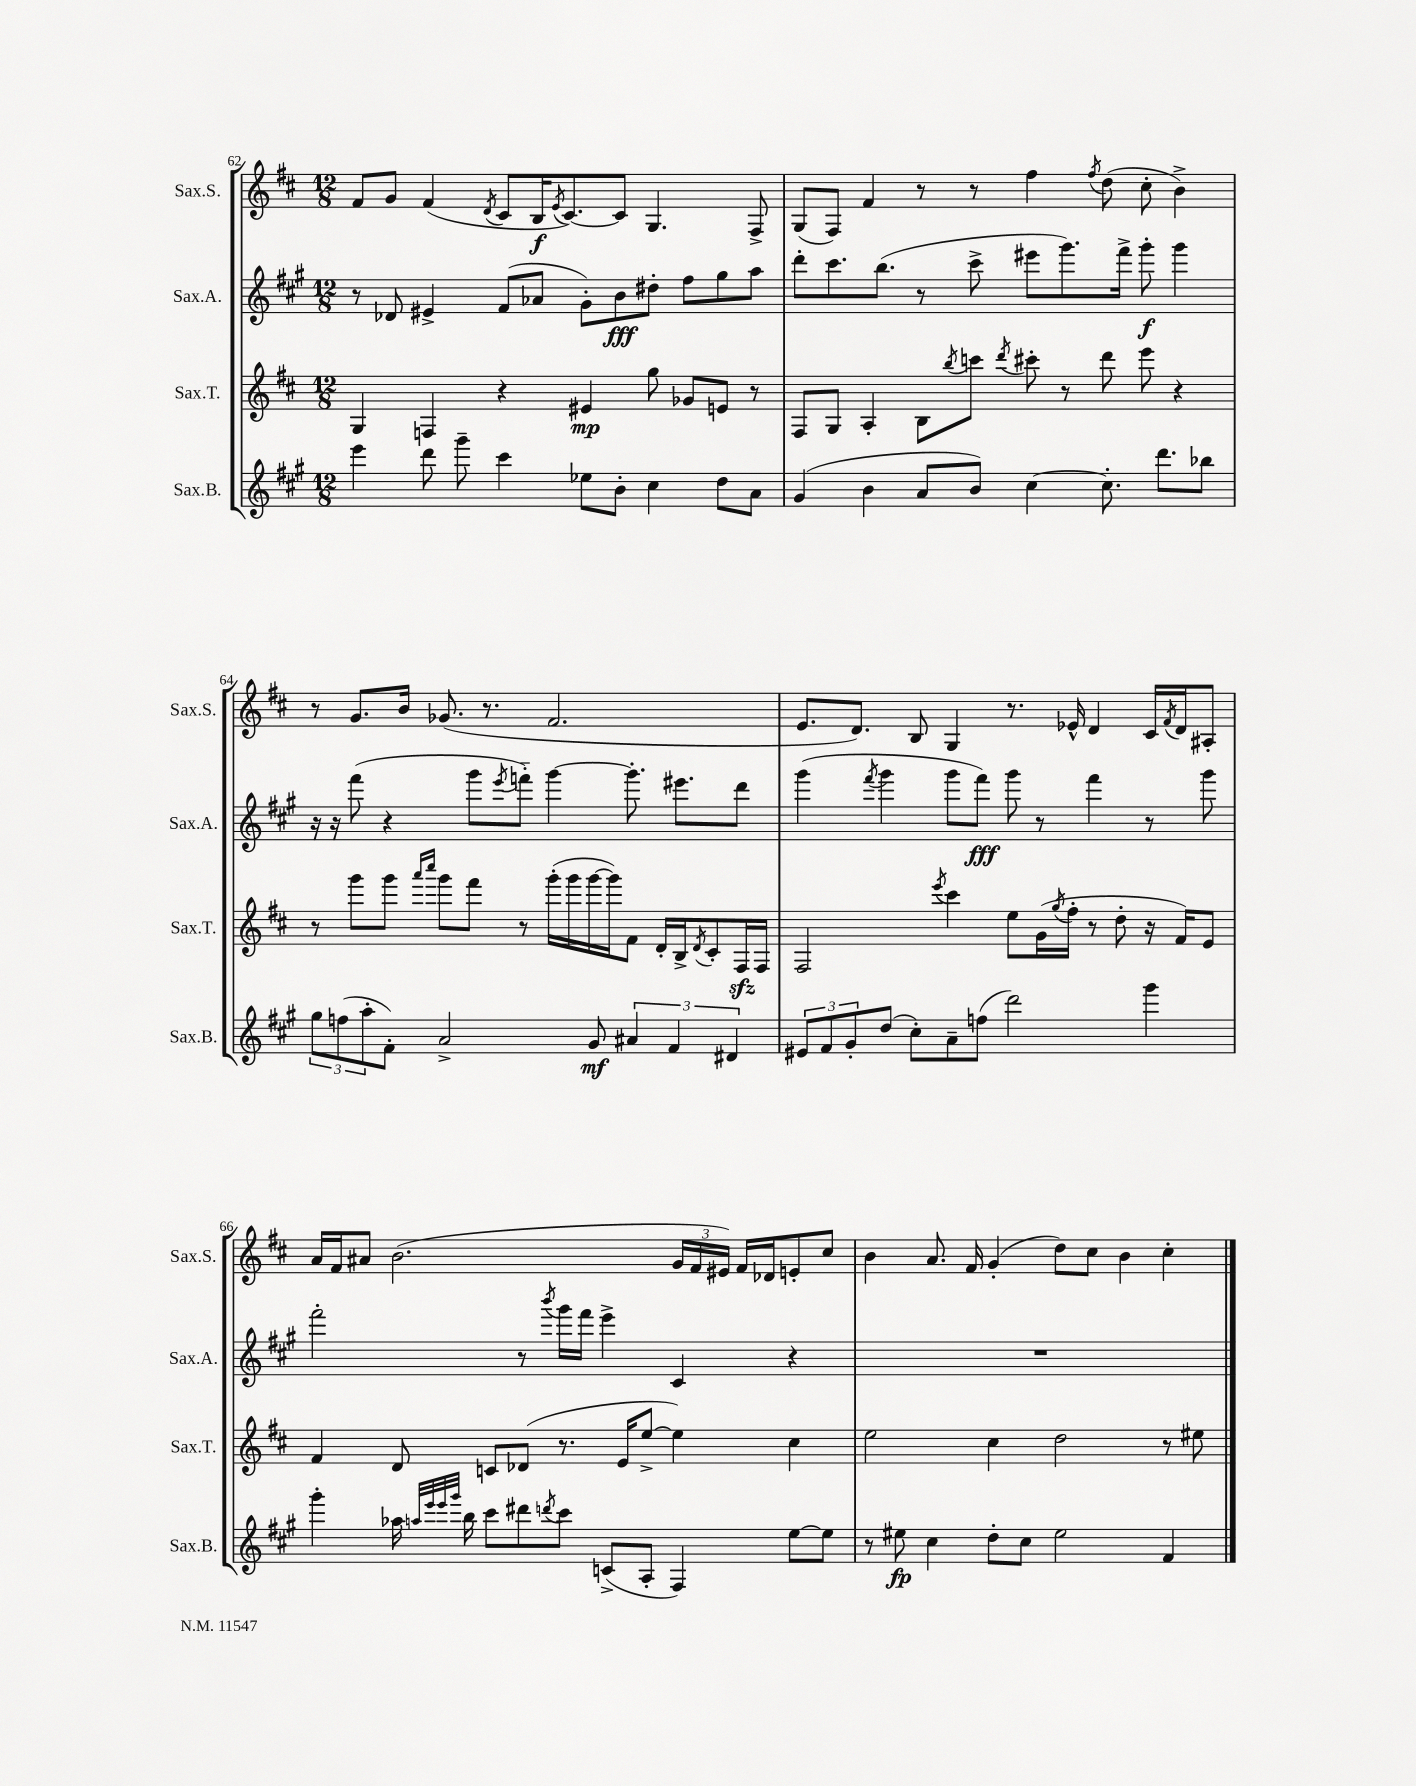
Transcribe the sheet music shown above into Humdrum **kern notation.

**kern	**kern	**kern	**kern
*staff4	*staff3	*staff2	*staff1
*clefG2	*clefG2	*clefG2	*clefG2
*k[f#c#g#]	*k[f#c#]	*k[f#c#g#]	*k[f#c#]
*M12/8	*M12/8	*M12/8	*M12/8
4eee	4G	8r	8f#
.	.	8d-	8g
8ddd	4F	4e#^	(4f#
8ggg#~	.	.	.
.	.	.	8qd
4ccc#	4r	(8f#	8c#
.	.	8a-	16B
.	.	.	8qe
.	.	.	[8.c#)
8ee-	4e#	8g#')	.
8b'	.	8b	8c#]
4cc#	8gg	8dd#'	4.G
.	8g-	8ff#	.
8dd	8e	8gg#	.
8a	8r	8aa	8F#^
=	=	=	=
(4g#	8F#	8ddd'	(8G
.	8G	8.ccc#	8F#)
4b	4A'	.	4f#
.	.	(8.bb	.
8a	8B	8r	8r
.	8qbb	.	.
8b)	8ccc	8ccc#^	8r
.	8qddd	.	.
[4cc#	8ccc#'	8eee#	4ff#
.	8r	8.ggg#)	.
.	.	.	8qff#
8.cc#']	8ddd	.	(8dd
.	.	16fff#^	.
.	8eee	8ggg#'	8cc#'
8.ddd	.	.	.
.	4r	4ggg#	4b^)
8bb-	.	.	.
=	=	=	=
12gg#	8r	16r	8r
.	.	16r	.
(12ff	.	.	.
.	8ggg	(8fff#	8.g
12aa'	.	.	.
8f#')	8ggg	4r	.
.	.	.	16b
.	16qqaaa	.	.
.	16qqcccc#	.	.
2a^	8ggg	.	(8.g-
.	8fff#	8ggg#	.
.	.	.	8.r
.	.	8qeee	.
.	8r	8fff'~)	.
.	(16ggg'	[4ggg#	2.f#
.	16ggg	.	.
8g#	[16ggg	.	.
.	16ggg])	.	.
6a#	8f#	8.ggg#']	.
.	16d'	.	.
6f#	.	.	.
.	16B^	8.eee#	.
.	8qd	.	.
.	8c#'	.	.
6d#	.	.	.
.	16F#	8ddd	.
.	16F#	.	.
=	=	=	=
12e#	2F#	(4ggg#	8.e
12f#	.	.	.
12g#'	.	.	.
.	.	.	8.d)
.	.	8qfff#	.
(8dd	.	4ggg#	.
8cc#')	.	.	8B
.	8qeee	.	.
8a~	4ccc#	8ggg#	4G
(8ff	.	8fff#)	.
2ddd)	8ee	8ggg#	8.r
.	(16g	8r	.
.	8qgg	.	.
.	16ff#'	.	16e-^^
.	8r	4fff#	4d
.	8dd'	.	.
4ggg#	16r	8r	16c#
.	.	.	8qf#
.	16f#)	.	16d
.	8e	8ggg#	8A#'
=	=	=	=
4ggg#'	4f#	2fff#'	16a
.	.	.	16f#
.	.	.	8a#
16aa-	8d	.	(2.b
32qqaa	.	.	.
32qqeee	.	.	.
32qqeee	.	.	.
32qqggg#	.	.	.
16bb	.	.	.
8ccc#	8c	.	.
8ddd#	(8d-	8r	.
8qddd	.	8qbbb	.
8ccc#	8.r	16ggg#	.
.	.	16fff#	.
(8c^	.	4eee^	.
.	16e	.	.
8A'	[8ee^	.	.
4F#)	4ee])	4c#	24g
.	.	.	24f#
.	.	.	24e#)
.	.	.	16f#
.	.	.	16d-
[8ee	4cc#	4r	8e'
8ee]	.	.	8cc#
=	=	=	=
8r	2ee	1.r	4b
8ee#	.	.	.
4cc#	.	.	8.a
.	.	.	16f#
8dd'	4cc#	.	(4g'
8cc#	.	.	.
2ee#	2dd	.	8dd)
.	.	.	8cc#
.	.	.	4b
4f#	8r	.	4cc#'
.	8ee#	.	.
==	==	==	==
*-	*-	*-	*-
